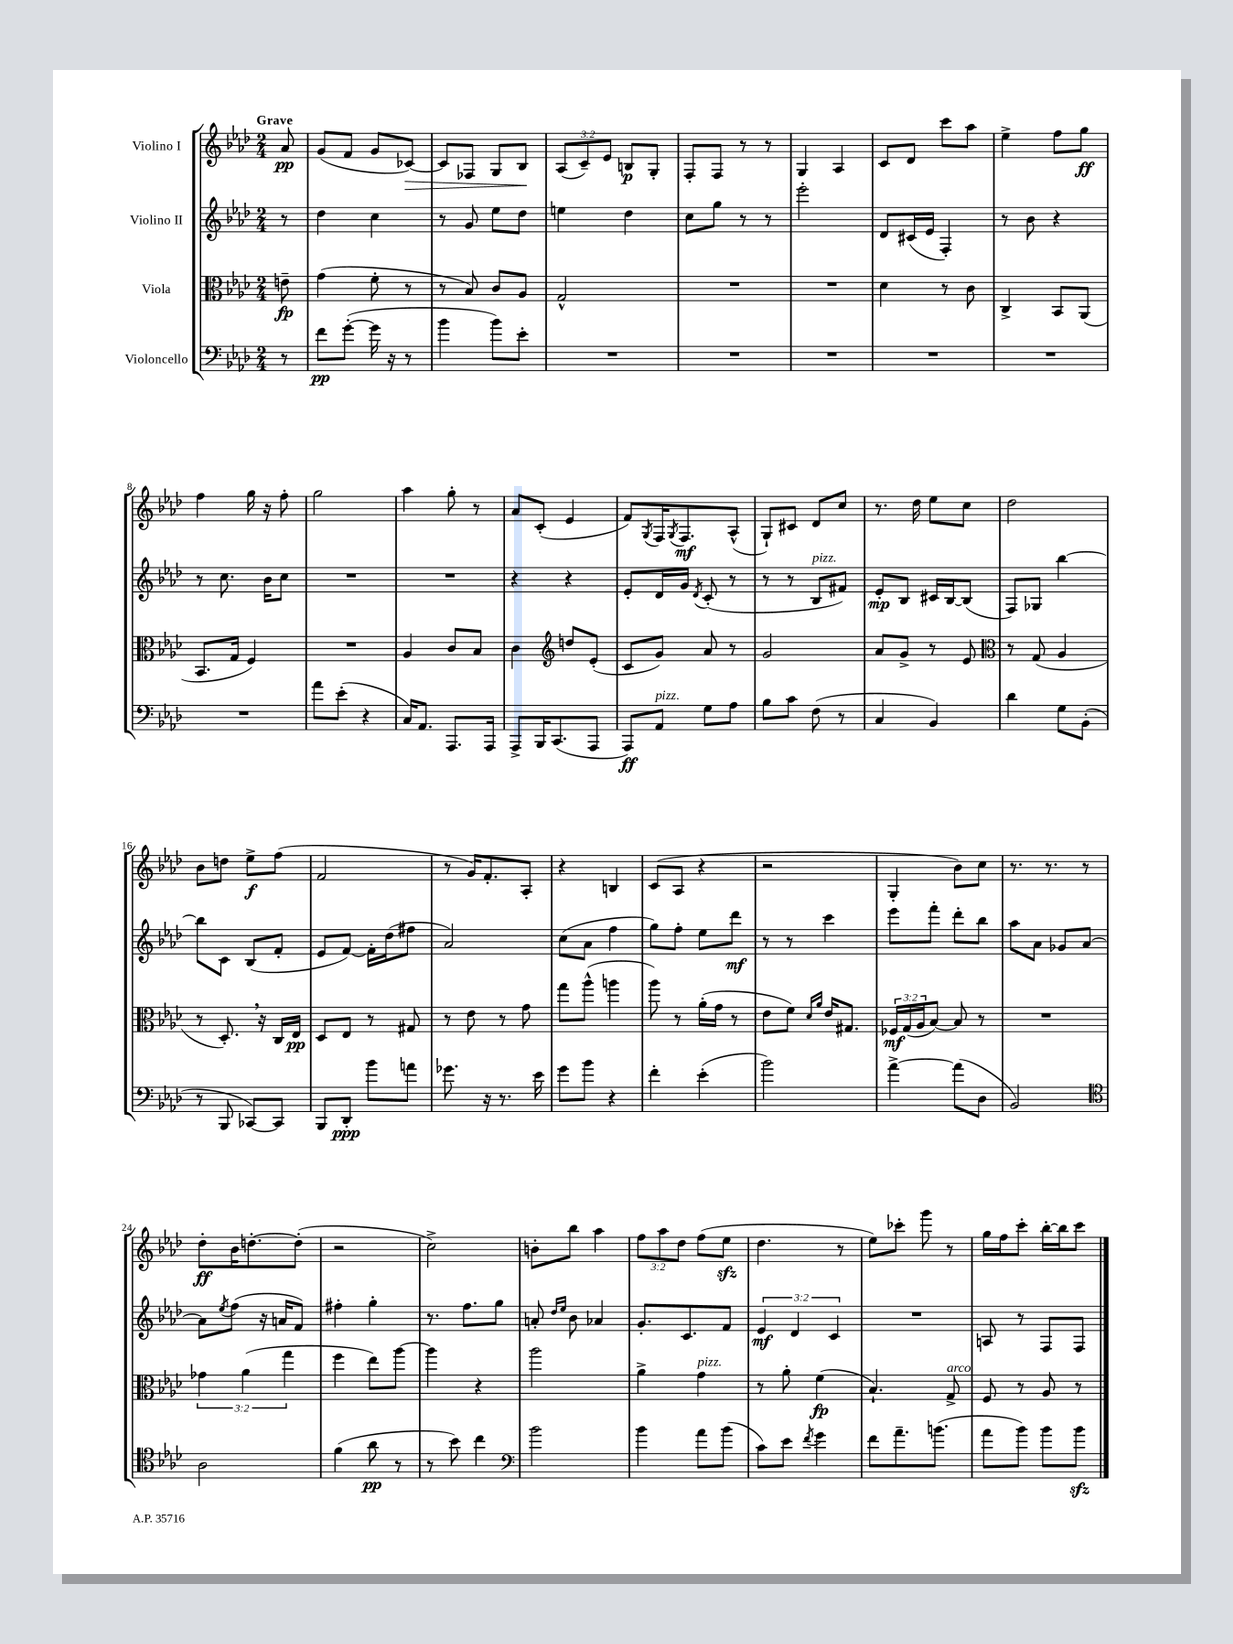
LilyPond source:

<<
\new StaffGroup <<
\new Staff = "s0" \with { instrumentName = "Violino I" } {
    \clef treble \key aes \major \numericTimeSignature \time 2/4 \override Staff.TupletNumber.text = #tuplet-number::calc-fraction-text \partial 8 \tempo "Grave"
    aes'8\pp |
    g'8( f'8 g'8 ces'8~\>) |
    ces'8 fes8 g8 bes8\! |
    \tuplet 3/2 { aes8( c'8--) ees'8 } b8\p g8-. |
    f8-. f8 r8 r8 |
    g4 aes4 |
    c'8 des'8 c'''8 aes''8 |
    ees''4-> f''8 g''8\ff |
    f''4 g''16 r16 f''8-. |
    g''2 |
    aes''4 g''8-. r8 |
    aes'8 c'8-.( ees'4 |
    f'8) \acciaccatura { g8 } f16 \acciaccatura { g8 } f8.\mf aes8-^( |
    g8-!) cis'8 des'8 c''8 |
    r8. des''16 ees''8 c''8 |
    des''2 |
    bes'8 d''8 ees''8->\f f''8( |
    f'2 |
    r8 g'16) f'8.-. aes8-. |
    r4 b4 |
    c'8( aes8 r4 |
    r2 |
    g4-. bes'8) c''8 |
    r8. r8. r8 |
    des''8-.\ff bes'16 d''8.~-. d''8-.( |
    r2 |
    c''2->) |
    b'8-. bes''8 aes''4 |
    \tuplet 3/2 { f''8 aes''8 des''8 } f''8( ees''8\sfz |
    des''4. r8 |
    ees''8) ces'''8-. g'''8 r8 |
    g''16 f''16 c'''8-. bes''16~-. bes''16 c'''8 \bar "|." |
}
\new Staff = "s1" \with { instrumentName = "Violino II" } {
    \clef treble \key aes \major \numericTimeSignature \time 2/4 \override Staff.TupletNumber.text = #tuplet-number::calc-fraction-text \partial 8
    r8 |
    des''4 c''4 |
    r8 g'8 ees''8 des''8 |
    e''4 des''4 |
    c''8 g''8 r8 r8 |
    ees'''2-. |
    des'8 cis'16( ees'16 f4-.) |
    r8 bes'8 r4 |
    r8 c''8. bes'16 c''8 |
    R2 |
    R2 |
    r4 r4 |
    ees'8-. des'16 g'16 \acciaccatura { des'8 } c'8-.( r8 |
    r8 r8 bes8^\markup { \italic "pizz." } fis'8) |
    ees'8-.\mp bes8 cis'16 bes16~ bes8( |
    f8) ges8 bes''4~ |
    bes''8 c'8 bes8( f'8-. |
    ees'8 f'8~) f'16-. des''16( fis''8 |
    aes'2) |
    c''8( aes'8 f''4 |
    g''8) f''8-. ees''8 des'''8\mf |
    r8 r8 c'''4 |
    ees'''8 f'''8-. des'''8-. bes''8 |
    aes''8 aes'8 ges'8 aes'8~ |
    aes'8 \acciaccatura { ees''8 } f''8( r16 a'16 f'8) |
    fis''4-. g''4-. |
    r8. f''8. g''8 |
    a'8-. \grace { des''16 ees''16 } bes'8 aes'4 |
    g'8.-. c'8. f'8 |
    \tuplet 3/2 { ees'4\mf des'4 c'4 } |
    R2 |
    a8 r8 f8 f8 \bar "|." |
}
\new Staff = "s2" \with { instrumentName = "Viola" } {
    \clef alto \key aes \major \numericTimeSignature \time 2/4 \override Staff.TupletNumber.text = #tuplet-number::calc-fraction-text \partial 8
    e'8--\fp |
    g'4( f'8-. r8 |
    r8 bes8) c'8 aes8 |
    g2-^ |
    R2 |
    R2 |
    des'4 r8 c'8 |
    c4-> bes,8 aes,8( |
    bes,8. g16 f4) |
    R2 |
    aes4 c'8 bes8 |
    c'4 \clef treble d''8 ees'8-.( |
    c'8 g'8) aes'8 r8 |
    g'2 |
    aes'8 g'8-> r8 ees'8 |
    \clef alto r8 g8( aes4 |
    r8 des8.-.) \breathe r16 c16 ees16\pp |
    des8 ees8 r8 gis8 |
    r8 ees'8 r8 g'8 |
    g''8 aes''8-^( a''4 |
    aes''8) r8 aes'16-.( g'16 r8 |
    ees'8 f'8) \grace { des'16 aes'16 } ees'16 gis8. |
    \tuplet 3/2 { fes16\mf g16( aes16 } bes8~) bes8 r8 |
    R2 |
    \tuplet 3/2 { ges'4 aes'4( g''4 } |
    f''4 ees''8) aes''8~ |
    aes''4 r4 |
    aes''2 |
    aes'4-> g'4^\markup { \italic "pizz." } |
    r8 aes'8-. f'4\fp( |
    bes4.-!) g8->^\markup { \italic "arco" } |
    f8 r8 aes8 r8 \bar "|." |
}
\new Staff = "s3" \with { instrumentName = "Violoncello" } {
    \clef bass \key aes \major \numericTimeSignature \time 2/4 \partial 8
    r8 |
    f'8\pp g'8~-.( g'16 r16 r8 |
    bes'4 bes'8) ees'8-. |
    R2 |
    R2 |
    R2 |
    R2 |
    R2 |
    R2 |
    aes'8 ees'8-.( r4 |
    c16) aes,8. aes,,8. aes,,16 |
    aes,,8-> bes,,16 c,8.( aes,,8 |
    aes,,8\ff) aes,8^\markup { \italic "pizz." } g8 aes8 |
    bes8 c'8 f8( r8 |
    c4 bes,4) |
    des'4 g8 bes,8-.( |
    r8 bes,,8 ces,8~) ces,8 |
    bes,,8 des,8-.\ppp bes'8 a'8 |
    ges'8. r16 r8. ees'16 |
    g'8 bes'8 r4 |
    f'4-. ees'4-.( |
    bes'2) |
    aes'4~-> aes'8( des8 |
    bes,2) |
    \clef tenor aes2 |
    f'4( aes'8\pp r8 |
    r8 bes'8) c''4 |
    \clef bass bes'2 |
    bes'4 aes'8 bes'8( |
    c'8) ees'8 \acciaccatura { f'8 } g'4 |
    f'8 aes'8.-- b'8.( |
    aes'8 bes'8) bes'8 bes'8\sfz \bar "|." |
}
>>
>>
